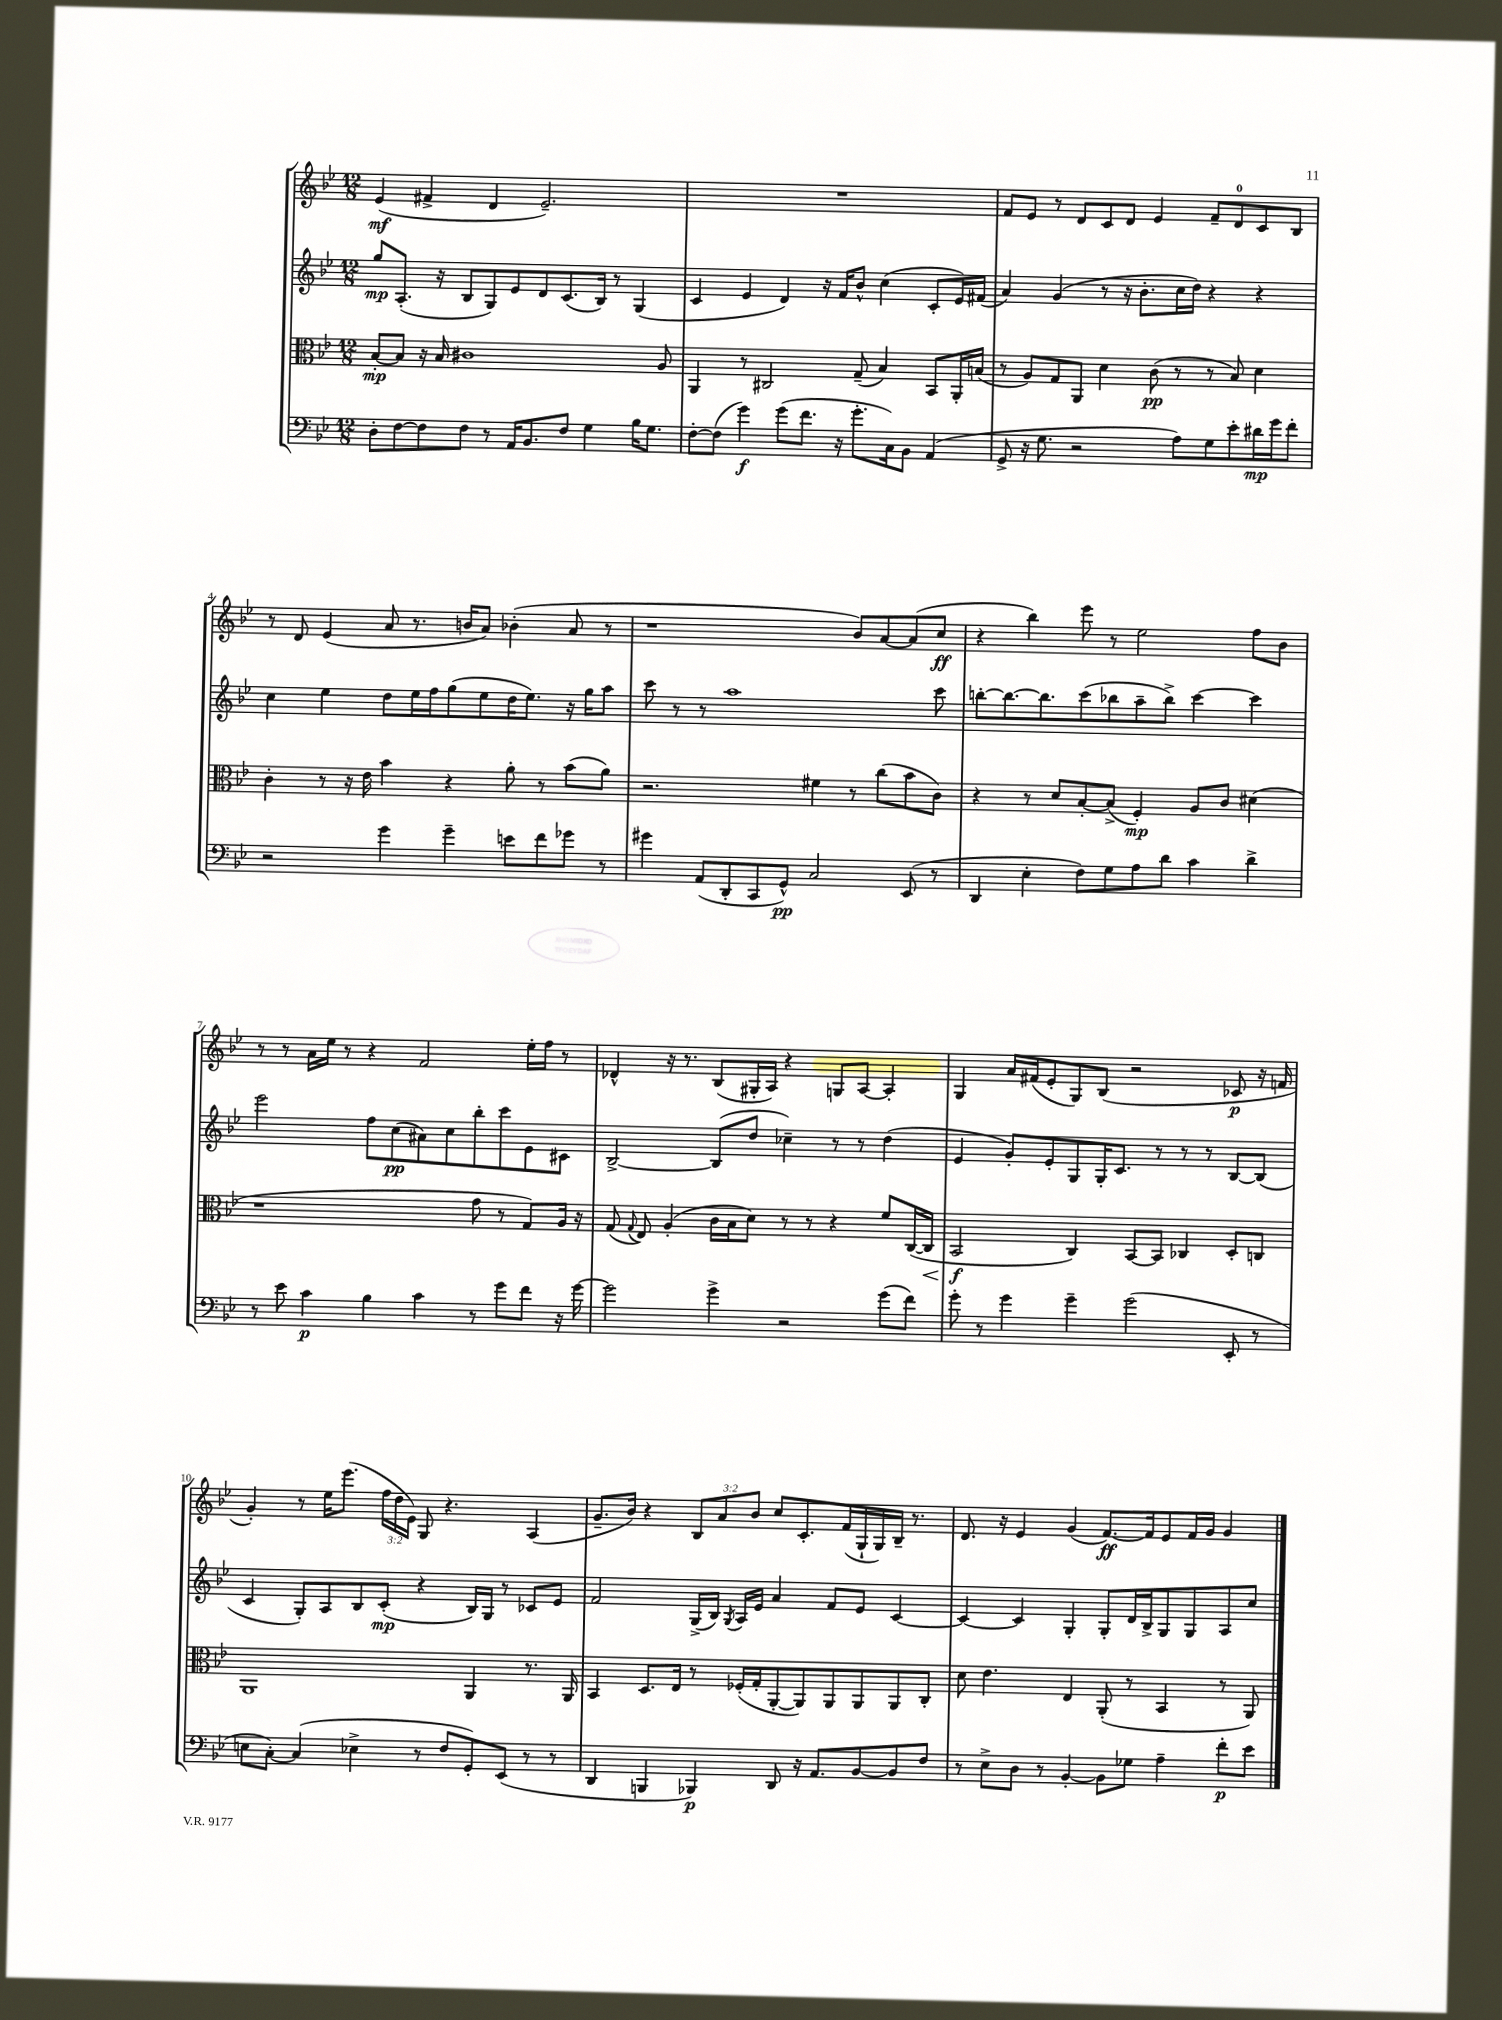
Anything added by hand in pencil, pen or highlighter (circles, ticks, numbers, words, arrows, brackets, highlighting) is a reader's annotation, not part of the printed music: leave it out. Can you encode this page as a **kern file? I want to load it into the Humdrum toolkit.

**kern	**kern	**kern	**kern
*staff4	*staff3	*staff2	*staff1
*clefF4	*clefC3	*clefG2	*clefG2
*k[b-e-]	*k[b-e-]	*k[b-e-]	*k[b-e-]
*M12/8	*M12/8	*M12/8	*M12/8
8D'\L	[8B-'/L	8gg/L	(4e-/
[8F\	8B-/]J	(8.A'/J	.
8F\]	16r	.	4f#^/
.	16B-/	16r	.
8F\J	1c#	8B-/L	.
8r	.	8G/)	4d/
16AA/LK	.	8e-/	.
8.BB-/	.	.	.
.	.	8d/	2.e-~/)
8F/J	.	(8.c/	.
4G\	.	.	.
.	.	16B-/Jk)	.
.	.	8r	.
16B-\LK	.	(4G/	.
8.G\J	.	.	.
.	8A/	.	.
=	=	=	=
[8F'\L	4AA/	4c/	1.r
(8F\]J	.	.	.
4g\)	8r	4e-/	.
.	2C#/	.	.
(8g\L	.	4d/)	.
8.f\J	.	.	.
.	.	16r	.
16r	.	16f/LK	.
8.g'\L	(8G~/	8b-^^/J	.
.	4B-/)	(4cc\	.
16C\k)	.	.	.
8BB-\J	.	.	.
(4AA/	8BB-/L	8c'/L	.
.	16AA'/L	16e-/L)	.
.	(16B/JJ	(16f#/JJ	.
=	=	=	=
8GG^/	8r	4a/)	8f/L
16r	8A/L)	.	8e-/J
8.G\	.	.	.
.	8G/	(4g/	8r
2r	8AA/J	.	8d/L
.	4d\	8r	8c/
.	.	16r	8d/J
.	.	8.b-'\L	.
.	(8c\	.	4e-/
8A\L)	8r	16cc\L	.
.	.	16dd\JJ)	.
8G\	8r	4r	8f~/L
8e-'\	8B-/)	.	8d/
16d#\L	4d\	4r	8c/
16g\J	.	.	.
8f'\J	.	.	8B-/J
=	=	=	=
2r	4c'\	4cc\	8r
.	.	.	8d/
.	8r	4ee-\	(4e-/
.	16r	.	.
.	16e-\	.	.
4g\	4b-\	8dd\L	8a/
.	.	16ee-\L	8.r
.	.	16ff\J	.
4g~\	4r	(8gg\	.
.	.	.	16b/LK
.	.	8ee-\	8a/J)
8e\L	8a'\	16dd\K	(4b-'\
.	.	8.ee-\J)	.
8f\	8r	.	.
8g-\J	(8b-\L	16r	8a/
.	.	16gg\LK	.
8r	8a\J)	8aa\J	8r
=	=	=	=
4g#\	2.r	8ccc\	1r
.	.	8r	.
(8AA/L	.	8r	.
8DD'/	.	1aa	.
8CC/	.	.	.
8GG^^/J)	.	.	.
2C/	4f#\	.	.
.	8r	.	8b-/L)
.	(8cc\L	.	[8a/
(8EE-/	8b-\	.	(8a/]
8r	8c\J)	8ccc\	8cc/J
=	=	=	=
4DD/	4r	[8bb'\L	4r
.	.	8.bb\_	.
4E-'\	8r	.	4bb-\)
.	.	8.bb\]	.
.	8d/L	.	.
8F\L)	[8B-'/	(8ccc\	8eee-\
8G\	(8B-^/]J	8bb-\	8r
8A\	4F'/)	8aa~\	2ee-\
8d\J	.	8bb-^\J)	.
4c\	8A/L	[4ccc\	.
.	8c/J	.	.
4d^\	(4d#\	4ccc\]	8ff\L
.	.	.	8b-\J
=	=	=	=
8r	1r	2eee-\	8r
8e-\	.	.	8r
4c\	.	.	16a\LL
.	.	.	16ee-\JJ
.	.	.	8r
4B-\	.	8ff\L	4r
.	.	(8cc\	.
4c\	.	8a#\)	2f/
.	.	8cc\	.
8r	8g\	8bb-'\	.
8g\L	8r	8ccc\	.
8f\J	8G/L)	8e-\	16ee-'\LL
.	.	.	16ff\JJ
16r	16A/Jk	8c#\J	8r
[16g\	16r	.	.
=	=	=	=
2g\]	(8G/	[2B-^/	4d-^^/
.	8qqG/	.	.
.	8E-/)	.	.
.	(4A'/	.	16r
.	.	.	8.r
4g^\	16c\LL	(8B-/]L	(8B-/L
.	16B-\J	.	.
.	8d\J)	8dd/J	16G#'/L
.	.	.	16A/JJ)
2r	8r	4cc-~\)	4r
.	8r	.	.
.	4r	8r	8G/L
.	.	8r	[8A/J
(8g\L	8f/L	(4dd\	4A'/]
8f\J)	([16C/L	.	.
.	16C/]JJ	.	.
=	=	=	=
8g'\	2BB-/	4e-/	4G/
8r	.	.	.
4g\	.	8g'/L)	16a/LL
.	.	.	(16f#/J
.	.	8e-'/	8e-'/
4g~\	4C/)	8G/	8G/)
.	.	16G'/K	(8B-/J
.	.	8.c/J	.
(2g\	[8BB-/L	.	2r
.	8BB-/]J	8r	.
.	4C-/	8r	.
.	.	8r	.
8EE-'/	8D'/L	[8B-/L	8c-/
8r	8C/J	(8B-/]J	16r
.	.	.	16f/
=	=	=	=
8E\L	1AA	4c/	4g'/)
[8C'\J)	.	.	.
(4C/]	.	8G'/L)	8r
.	.	8A/	16ee-\LK
.	.	.	(8.eee-\J
4E-^\	.	8B-/	.
.	.	(8c'/J	24ff\LL
.	.	.	24dd\
.	.	.	24e-\JJ)
8r	.	4r	8G/
8F/L	.	.	4.r
8GG'/)	4AA/	16B-/LL)	.
.	.	16G/JJ	.
(8EE-/J	.	8r	.
8r	8.r	8c-/L	(4A/
8r	.	8e-/J	.
.	16AA/	.	.
=	=	=	=
4DD/	4BB-/	2f/	8.g~/L
.	.	.	16b-/Jk)
4BBB/	8.D/L	.	4r
.	16E-/Jk	.	.
4BBB-/)	8r	(16G^/LL	12B-/L
.	.	16B-/JJ)	.
.	.	.	12a/
.	.	8qG/	.
.	(16F-'/LL	16A/LL	.
.	.	.	12b-/J
.	16G'/J	16e-/JJ	.
8DD/	[8AA'/	4a/	8cc/L
16r	8AA/])	.	8.c'/
8.AA/L	.	.	.
.	8AA/	8f/L	.
.	.	.	(16f/L
[8BB-/	8AA/	8e-/J	16G`/
.	.	.	16G/)
8BB-/]	8AA/	[4c/	16B-~/JJ
.	.	.	8.r
8F/J	8C'/J	.	.
=	=	=	=
8r	8d\	4c/_	8.d/
8E-^\L	4.e-\	.	.
.	.	.	16r
8D\J	.	4c/]	4e-/
8r	.	.	.
[4BB-'/	4E-/	4G'/	(4g/
8BB-\]L	(8AA'/	8G'/L	[8.f/L)
8G-\J	8r	16d/L	.
.	.	16B-^/J	16f/]k
4A~\	4BB-/	8G/	8e-/
.	.	8G/	16f/L
.	.	.	16g/JJ
8f'\L	8r	8A/	4g/
8e-\J	8AA/)	8cc/J	.
==	==	==	==
*-	*-	*-	*-
